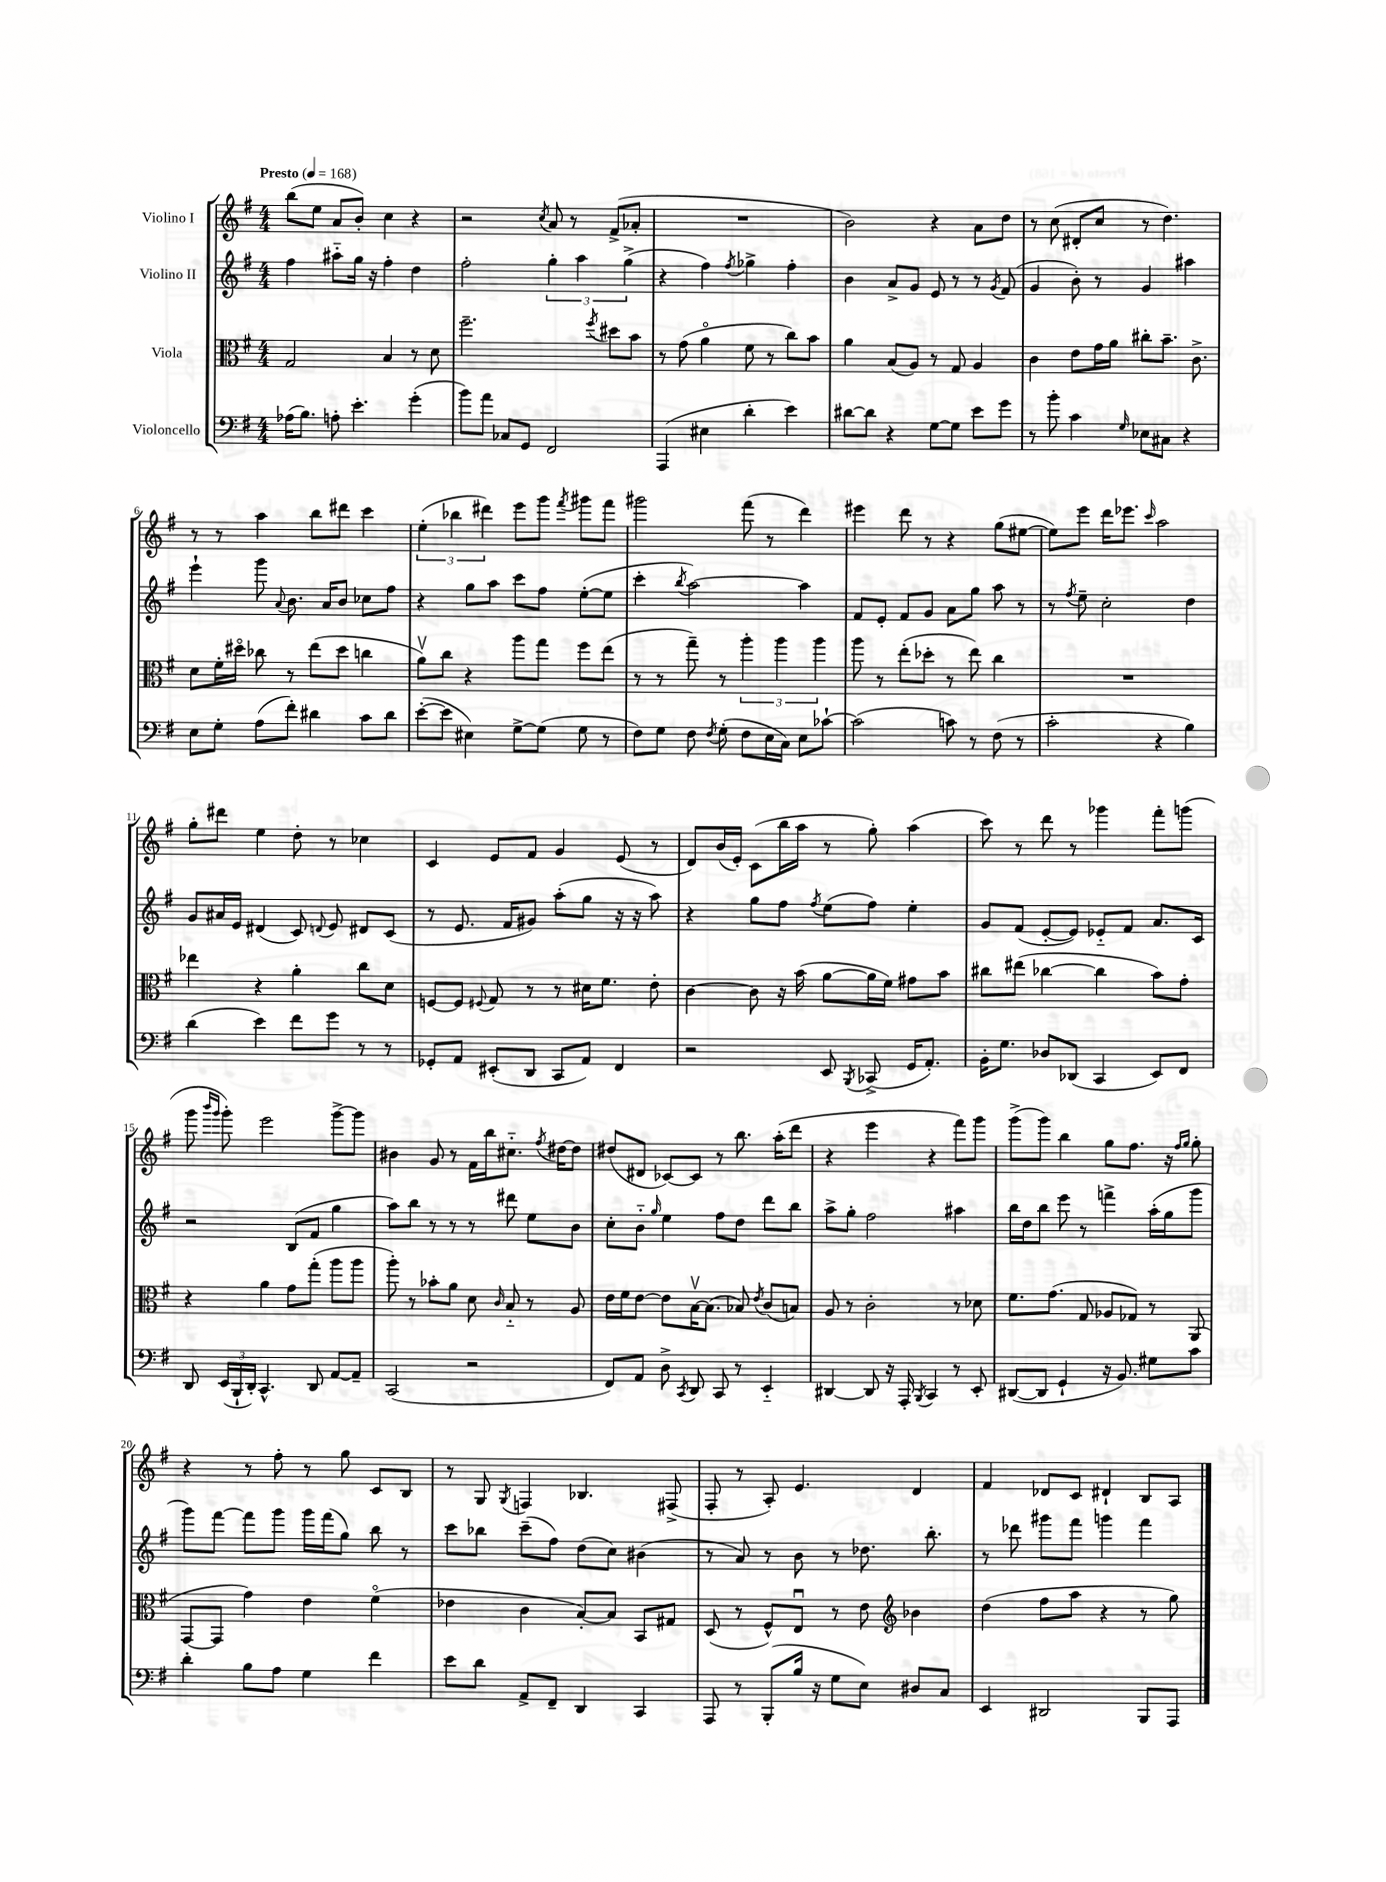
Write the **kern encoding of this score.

**kern	**kern	**kern	**kern
*part4	*part3	*part2	*part1
*staff4	*staff3	*staff2	*staff1
*I"Violoncello	*I"Viola	*I"Violino II	*I"Violino I
*clefF4	*clefC3	*clefG2	*clefG2
*k[f#]	*k[f#]	*k[f#]	*k[f#]
*M4/4	*M4/4	*M4/4	*M4/4
*MM168	*MM168	*MM168	*MM168
=1	=1	=1	=1
!	!	!	!LO:TX:a:B:t=Presto
(16A-X\KL	2G/	4ff#\	(8bb\L
8.B\J)	.	.	.
.	.	.	8ee\J
8An'\	.	8aa#X\L	8a/L
4.e'\	.	16gg\Jk	8b'/J)
.	.	16r	.
.	4B/	4ff#'\	4cc\
(4g'\	8r	4dd\	4r
.	8d\	.	.
=2	=2	=2	=2
8b\L)	2.ff#~\	2ff#'\	2r
8a\J	.	.	.
8C-X/L	.	.	.
8GG/J	.	.	.
.	.	.	8qcc/
2FF#/	.	6gg'\	8a/
.	.	.	8r
.	.	6aa\	.
.	8qff#/	.	.
.	8dd#X\L	.	(8f#^/L
.	.	(6gg^\	.
.	8b\J	.	8a-X'/J
=3	=3	=3	=3
(4AAA/	8r	4r	1r
.	(8g\	.	.
4E#X\	4a\	4ff#\)	.
.	.	8qff#/	.
4d'\	8f#\	4gg-X^\	.
.	8r	.	.
4e\)	8cc\L)	4ff#'\	.
.	8b\J	.	.
=4	=4	=4	=4
[8d#X\L	4a\	4b\	2b\)
8d#\J]	.	.	.
4r	(8B/L	8a^/L	.
.	8A/J)	8g/J	.
[8G\L	8r	8e/	4r
8G\J]	8G/	8r	.
8e\L	4A/	8r	8a\L
.	.	8qg/	.
8g\J	.	(8f#/	8dd\J
=5	=5	=5	=5
8r	4c\	4g/	8r
8b'\	.	.	(8cc\
4c\	8e\L	8b'\)	8d#X'/L
.	16g\L	8r	8cc/J
.	16a\JJ	.	.
16qqG/	.	.	.
8E-X\L	8cc#X'\L	4g/	8r
8C#X\J	8.b~\J	.	4.dd\)
4r	.	4aa#X\	.
.	8.c^\	.	.
!!LO:LB:g=z
=6	=6	=6	=6
8E\L	8d\L	4eee`\	8r
8G'\J	16f#'\L	.	8r
.	16dd#X\JJ	.	.
(8A\L	8cc-X\	8ggg\	4aa\
.	.	8qqa/	.
8f#'\J)	8r	8.b\	.
4d#X\	(8ee\L	.	8bb\L
.	.	16a/KL	.
.	8dd#\J	8b/J	8ddd#X\J
8c\L	4ccn\	8cc-X\L	4ccc\
8d#\J	.	8ff#\J	.
=7	=7	=7	=7
([8e'\L	8av\L)	4r	(6ee'\
8e\J]	8cc\J	.	.
.	.	.	6bb-X\
4E#X\)	4r	8gg\L	.
.	.	.	6ddd#X\)
.	.	8aa\J	.
[8G^\L	8aa\L	8ccc\L	8eee\L
(8G\J]	8gg\J	8ff#\J	8ggg\J
.	.	.	8qfff#/
8G\	8ff#\L	([8ee'\L	8ggg#X\L
8r	(8ee\J	8ee\J]	8fff#\J
=8	=8	=8	=8
8F#\L)	8r	4ccc'\	2ggg#X\
8G\J	8r	.	.
.	.	8qbb/	.
8F#\	8gg~\)	[2aa\)	.
8qF#/	.	.	.
(8G'\	8r	.	.
8F#\L	6aa'\	.	(8fff#\
16E\L	.	.	8r
.	6aa\	.	.
16C\JJ)	.	.	.
8E\L	.	4aa\]	4ddd\)
.	6aa\	.	.
[8c-X`\J	.	.	.
=9	=9	=9	=9
(2c-\]	8aa\	8f#/L	4eee#X\
.	8r	8e'/J	.
.	(8ee'\L	8f#/L	8ddd\
.	8dd-X'\J	8g/J	8r
8cn\)	8r	8a\L	4r
8r	8ee\)	8gg\J	.
(8F#\	4cc\	8aa\	(8gg\L
8r	.	8r	[8ee#X\J
=10	=10	=10	=10
2c'\	1r	8r	8ee#\L])
.	.	8qff#/	.
.	.	8ee~\	8eee\J
.	.	2cc'\	16ddd\KL
.	.	.	8.eee-X\J
.	.	.	16qqccc/
4r	.	.	2aa\
4B\)	.	4dd\	.
!!LO:LB:g=z
=11	=11	=11	=11
(4d\	4ee-X\	8g/L	8gg'\L
.	.	16a#X/L	8ddd#X\J
.	.	16e/JJ	.
4e\)	4r	(4d#X/	4ee\
8f#\L	4a'\	8c/)	8dd'\
.	.	8qqdn/	.
8g\J	.	8e/	8r
8r	8cc\L	8d#X/L	4cc-X\
8r	8d\J	(8c/J	.
=12	=12	=12	=12
8GG-X'/L	[8Fn/L	8r	4c/
8AA/J	8F/J]	8.e/	.
.	8qqF#X/	.	.
(8EE#X'/L	8G/	.	8e/L
.	.	16f#/KL	.
8DD/J	8r	8g#X/J)	8f#/J
8CC/L	8r	(8aa'\L	4g/
8AA/J)	16d#X\KL	8gg\J	.
.	8.f#\J	.	.
4FF#/	.	16r	(8e/
.	.	16r	.
.	8e'\	8aa\)	8r
=13	=13	=13	=13
2r	[4c\	4r	8d/L)
.	.	.	(16b/L
.	.	.	16e'/JJ)
.	8c\]	8gg\L	(8c\L
.	16r	8ff#\J	16bb\L
.	(16b\	.	16aa\JJ
.	.	8qff#/	.
8EE/	[8a\L	(8ee\L	8r
8qBBB/	.	.	.
(8CC-X^/	16a\L]	8ff#\J)	8gg'\)
.	16f#\JJ)	.	.
16GG/KL	8g#X\L	4ee'\	(4aa\
8.AA'/J)	.	.	.
.	8b\J	.	.
=14	=14	=14	=14
16BB'\KL	8cc#X\L	8g/L	8ccc\)
8.G\J	.	.	.
.	(8ee#X\J	(8f#/J	8r
8D-X/L	[4cc-X\	[8e'/L	8ddd\
(8DD-X/J	.	8e/J])	8r
4CC/	4cc-\]	8e-X/L	4ggg-X\
.	.	8f#/J	.
8EE/L)	8b\L)	8.a/L	8fff#'\L
8FF#/J	8g'\J	.	(8gggn\J
.	.	16c/Jk	.
!!LO:LB:g=z
=15	=15	=15	=15
8DD/	4r	2r	8ggg\
.	.	.	16qqbbb/LL
.	.	.	16qqggg/JJ
(24EE/LL	.	.	8ggg'\)
24BBB`/	.	.	.
24DD'/JJ)	.	.	.
4.CC^^/	4a\	.	2eee\
.	8g\L	(8B/L	.
8DD/	(8gg'\J	8f#/J	.
[8AA/L	8aa\L	4gg\	[8ggg^\L
8AA~/J]	8aa\J	.	8ggg\J]
=16	=16	=16	=16
(2CC/	8aa'\)	8aa\L)	4b#X\
.	8r	8bb\J	.
.	8b-X'\L	8r	8g/
.	8a\J	8r	8r
2r	8d\	8r	16f#\LL
.	.	.	16bb\J
.	16qqc/	.	.
.	8B/	8ddd#X\	8.cc#X\J
.	8r	8ee\L	.
.	.	.	8qff#/
.	.	.	[16dd#X\KL
.	8A/	8b\J	8dd#\J]
=17	=17	=17	=17
8FF#/L)	16e\LL	8cc'\L	(8dd#X/L
.	16f#\J	.	.
8AA/J	[8e\J	8b\J	8d#X/J
.	.	16qqgg/	.
8D^\	8e\L]	4ee\	[8c-X/L)
8qCC/	.	.	.
8DD/	[16Bv\K	.	8c-/J]
.	(8.B\J]	.	.
8CC/	.	8ff#\L	8r
8r	8B-X/)	8dd\J	8.bb\
.	8qe/	.	.
4EE/	(8c/L	8ddd\L	.
.	.	.	(16aa'\KL
.	8Bn/J)	8bb\J	8ddd\J
=18	=18	=18	=18
[4DD#X/	8A/	8aa^\L	4r
.	8r	8gg'\J	.
8DD#/]	2c'\	2ff#\	4eee\
16r	.	.	.
16AAA'/	.	.	.
8qBBB/	.	.	.
4CC/	.	.	4r
8r	8r	4aa#X\	8fff#\L)
8EE'/	8d-X\	.	8ggg\J
=19	=19	=19	=19
([8DD#X/L	8.f#\L	16bb\LL	(8ggg^\L
.	.	16dd\J	.
8DD#/J]	.	8bb\J	8ggg\J)
.	(8.g\J	.	.
4GG`/	.	8eee\	4bb\
.	8G/	8r	.
16r	8A-X/L	4fffn^\	8gg\L
8.BB/)	.	.	.
.	8G-X/J)	.	8.ff#\J
8G#X\L	8r	(16aa'\LL	.
.	.	16gg\J	16r
.	.	.	16qqff#/LL
.	.	.	16qqgg/JJ
8c\J	(8AA/	8ggg\J	8gg'\
!!LO:LB:g=z
=20	=20	=20	=20
4d'\	[8GG/L	8ggg\L)	4r
.	8GG/J]	[8fff#\J	.
8B\L	4g\)	8fff#\L]	8r
8A\J	.	8ggg\J	8ff#'\
4G\	4e\	16ggg\LL	8r
.	.	(16fff#\J	.
.	.	8gg\J)	8gg\
4f#\	(4f#\	8bb\	8c/L
.	.	8r	8B/J
=21	=21	=21	=21
8e\L	4e-X\	8ccc\L	8r
8d\J	.	8bb-X\J	8G/
.	.	.	8qG/
8AA^/L	4c\	(8ccc~\L	4Fn/
8FF#~/J	.	8ff#\J)	.
4DD/	[8B'/L)	(8dd\L	4.B-X/
.	8B/J]	8cc\J)	.
4CC/	8BB/L	(4b#X\	.
.	8G#X/J	.	(8F#X^/
=22	=22	=22	=22
8AAA/	(8D/	8r	8F#'/
8r	8r	8a/)	8r
(8BBB'/L	8F#^^/L)	8r	8A'/)
16B/Jk	8Eu/J	8b\	4.e/
16r	.	.	.
8G\L	8r	8r	.
8E\J)	8e\	8.dd-X\	.
*	*clefG2	*	*
8D#X/L	4b-X\	.	4d/
.	.	8.bb'\	.
8C/J	.	.	.
=23	=23	=23	=23
4EE/	(4dd\	8r	4f#/
.	.	8ddd-X\	.
2DD#X/	8ff#\L	8ggg#X\L	8d-X/L
.	8aa\J	8fff#\J	8c/J
.	4r	4gggn\	4d#X`/
8BBB/L	8r	4fff#\	8B/L
8AAA/J	8gg\)	.	8A/J
==	==	==	==
*-	*-	*-	*-
